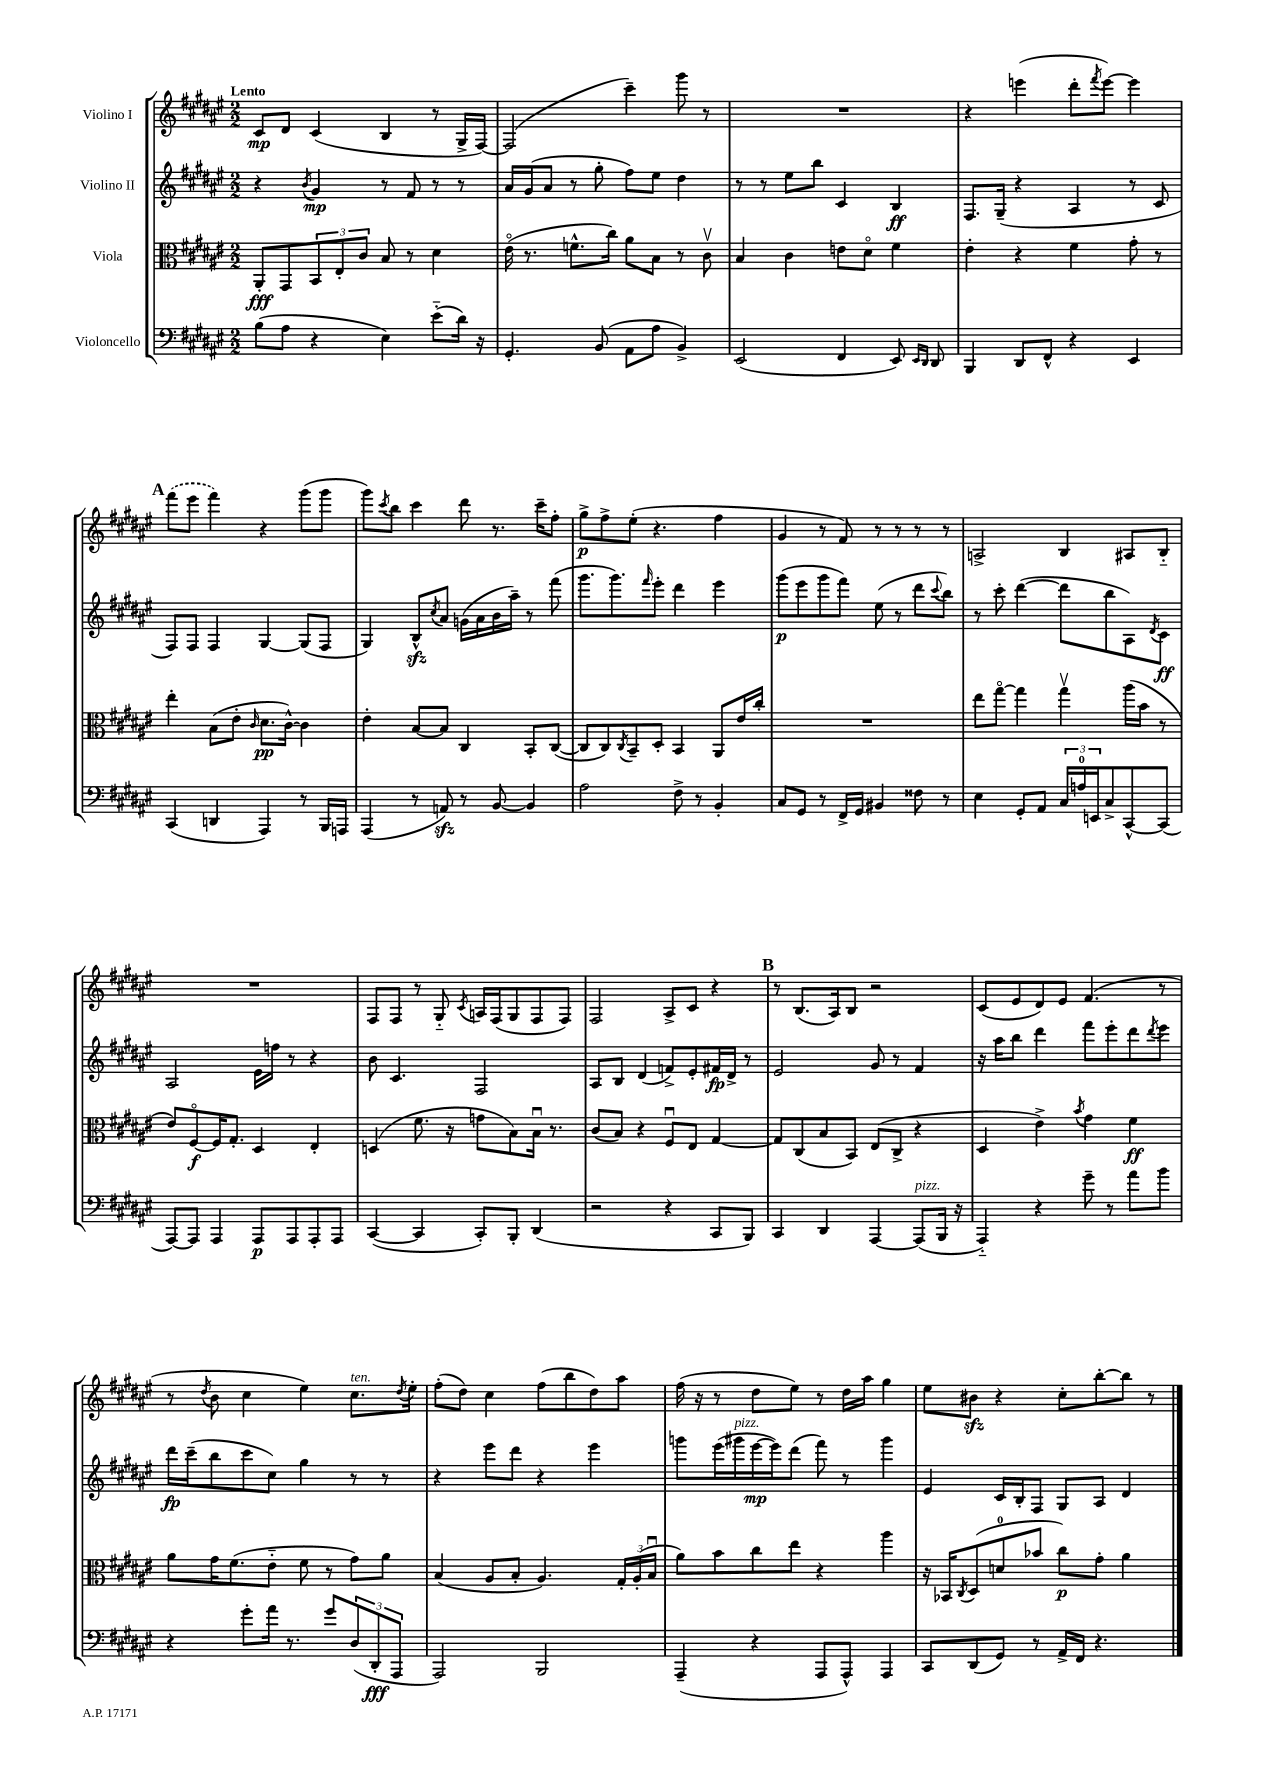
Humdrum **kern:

**kern	**kern	**kern	**kern
*staff4	*staff3	*staff2	*staff1
*clefF4	*clefC3	*clefG2	*clefG2
*k[f#c#g#d#a#e#]	*k[f#c#g#d#a#e#]	*k[f#c#g#d#a#e#]	*k[f#c#g#d#a#e#]
*M2/2	*M2/2	*M2/2	*M2/2
(8B\L	8AA#'/L	4r	8c#/L
8A#\J	8GG#/	.	8d#/J
.	.	8qb/	.
4r	12BB/	4g#/	(4c#/
.	12E#'/	.	.
.	12c#/J	.	.
4E#\)	8B/	8r	4B/
.	8r	8f#/	.
(8e#'~\L	4d#\	8r	8r
16d#\Jk)	.	8r	16G#^/LL
16r	.	.	[16F#/JJ)
=	=	=	=
4.GG#'/	(16e#o\	16a#/LL	(2F#/]
.	8.r	(16g#/J	.
.	.	8a#/J	.
.	8.f^^\L	8r	.
(8BB/	.	8gg#'\	.
.	16cc#\Jk)	.	.
8AA#\L	8a#\L	8ff#\L)	4ccc#~\)
8A#\J	8B\J	8ee#\J	.
4BB^/)	8r	4dd#\	8ggg#\
.	8c#v\	.	8r
=	=	=	=
(2EE#/	4B/	8r	1r
.	.	8r	.
.	4c#\	8ee#\L	.
.	.	8bb\J	.
4FF#/	8e\L	4c#/	.
.	8d#o\J	.	.
8EE#/)	4f#\	4B/	.
16qqEE#/LL	.	.	.
16qqDD#/JJ	.	.	.
8DD#/	.	.	.
=	=	=	=
4BBB/	4e#'\	8.F#/L	4r
.	.	(16G#~/Jk	.
8DD#/L	4r	4r	(4eee\
8FF#^^/J	.	.	.
4r	4f#\	4A#/	8ddd#'\L
.	.	.	8qfff#/
.	.	.	[8eee\J)
4EE#/	8g#'\	8r	4eee\]
.	8r	8c#/	.
=	=	=	=
(4CC#/	4ee#'\	8F#/L)	(8fff#\L
.	.	8F#/J	8eee#\J
4DD/	(8B\L	4F#/	4fff#\)
.	8e#'\J	.	.
.	16qqc#/	.	.
4AAA#/)	8.d#\L	[4G#/	4r
.	[16c#^^\Jk)	.	.
8r	4c#\]	(8G#/]L	(8ggg#\L
16BBB/LL	.	8F#/J	8ggg#\J
16AAA/JJ	.	.	.
=	=	=	=
(4AAA#/	4e#'\	4G#/)	8ggg#\L)
.	.	.	8qccc#/
.	.	.	8bb\J
8r	[8B/L	8B^^/L	4ccc#\
.	.	8qcc#/	.
8AA/)	8B/]J	8a#/J	.
8r	4C#/	(16g\LL	8ddd#\
.	.	16a#\	.
[8BB/	.	16b\	8.r
.	.	16aa#~\JJ)	.
4BB/]	8BB'/L	8r	.
.	.	.	16ccc#~\LK
.	([8C#/J	(8fff#\	8ff#'\J
=	=	=	=
2A#\	8C#/]L	8.ggg#\L	8gg#^\L
.	8C#/)	.	8ff#^\
.	.	8.ggg#\)	.
.	8qC#/	.	.
.	8BB~/	.	(8ee#'\J
.	.	16qqfff#/	.
.	8D#'/J	8eee#'\J	4.r
8F#^\	4BB/	4ddd#\	.
8r	.	.	.
4BB'/	8AA#/L	4eee#\	4ff#\
.	16e#/L	.	.
.	16cc#'/JJ	.	.
=	=	=	=
8C#/L	1r	(8ggg#\L	4g#/
8GG#/J	.	8eee#\	.
8r	.	8ggg#\	8r
16FF#^/LL	.	8fff#\J)	8f#/)
16GG#/JJ	.	.	.
4BB#/	.	(8ee#\	8r
.	.	8r	8r
8F##\	.	8ddd#\L	8r
.	.	8qqccc#/	.
8r	.	8bb\J)	8r
=	=	=	=
4E#\	8ee#\L	8r	2A^/
.	[8gg#o\J	8ccc#'\	.
8GG#'/L	4gg#\]	([4ddd#\	.
8AA#/J	.	.	.
24C#/LL	4gg#v\	8ddd#\]L	4B/
24A/	.	.	.
24EE/J	.	.	.
8C#^/	.	8bb\	.
[8CC#^^/	(16aa#\LL	8A#\)	8A#/L
.	16b\JJ	.	.
.	.	8qd#/	.
(8CC#/]J	8r	8c#\J	8B'~/J
=	=	=	=
[8AAA#/L)	8e#/L)	2A#/	1r
8AAA#/]J	[8F#o/	.	.
4AAA#/	16F#/]K	.	.
.	8.G#'/J	.	.
8AAA#/L	4D#/	16e#\LL	.
.	.	16ff\JJ	.
8AAA#/	.	8r	.
8AAA#'/	4E#'/	4r	.
8AAA#/J	.	.	.
=	=	=	=
([4CC#/	(4D/	8b\	8F#/L
.	.	4.c#/	8F#/J
4CC#/]	8.f#\	.	8r
.	.	.	8G#'~/
.	16r	.	.
.	.	.	8qc#/
8CC#'/L)	8g\L	2F#/	16A/LL
.	.	.	(16F#/J
8BBB'/J	8B\)	.	8G#/
(4DD#/	16Bu\Jk	.	8F#/
.	8.r	.	.
.	.	.	8F#/J)
=	=	=	=
2r	(8c#/L	8A#/L	2F#/
.	8B/J)	8B/J	.
.	4r	(4d#/	.
4r	8F#u/L	8f^/L)	8A#^/L
.	8E#/J	8e#'/	8c#/J
8CC#/L	[4G#/	16f#/L	4r
.	.	16d#^/JJ	.
8BBB/J)	.	8r	.
=	=	=	=
4CC#/	8G#/]L	2e#/	8r
.	(8C#/	.	(8.B/L
4DD#/	8B/	.	.
.	.	.	16A#/k)
.	8BB/J)	.	8B/J
[4AAA#/	(8E#/L	8g#/	2r
.	8C#^/J	8r	.
(8AAA#/]L	4r	4f#/	.
16BBB/Jk	.	.	.
16r	.	.	.
=	=	=	=
4AAA#'~/)	4D#/	16r	(8c#/L
.	.	16aa#\LK	.
.	.	8bb\J	8e#/
4r	4e#^\)	4ddd#\	8d#/)
.	.	.	8e#/J
.	8qb/	.	.
8g#~\	4g#\	8fff#\L	(4.f#/
8r	.	8eee#'\	.
8a#\L	4f#\	8ddd#\	.
.	.	8qddd#/	.
8b\J	.	8eee#\J	8r
=	=	=	=
4r	8a#\L	16ddd#\LL	8r
.	.	(16ccc#~\J	.
.	.	.	8qdd#/
.	16g#\K	8bb\	8b\
.	(8.f#\	.	.
8g#'\L	.	8ccc#\	4cc#\
16a#\Jk	8e#'~\J	8cc#\J)	.
8.r	.	.	.
.	8f#\	4gg#\	4ee#\)
8g#/L	8r	.	.
(12D#/	8g#\L)	8r	8.cc#\L
12DD#'/	.	.	.
.	8a#\J	8r	.
12AAA#/J	.	.	.
.	.	.	8qdd#/
.	.	.	16ee#'\Jk
=	=	=	=
2AAA#/)	(4B/	4r	(8ff#'\L
.	.	.	8dd#\J)
.	8A#/L	8eee#\L	4cc#\
.	8B'/J	8ddd#\J	.
2BBB/	4.A#/)	4r	(8ff#\L
.	.	.	8bb\
.	.	4eee#\	8dd#\)
.	24G#'/LL	.	8aa#\J
.	(24A#'/	.	.
.	24Bu/JJ	.	.
=	=	=	=
(4AAA#~/	8a#\L)	8ggg\L	(16ff#\
.	.	.	16r
.	8b\	(16eee#\L	8r
.	.	16ggg#\	.
4r	8cc#\	[16eee#\	8dd#\L
.	.	16eee#\]J)	.
.	8ee#\J	(8ddd#\J	8ee#\J)
8AAA#/L	4r	8fff#\)	8r
8AAA#^^/J)	.	8r	16dd#\LL
.	.	.	16aa#\JJ
4AAA#/	4aa#\	4ggg#\	4gg#\
=	=	=	=
8CC#/L	16r	4e#/	8ee#\L
.	16BB-/LK	.	.
.	8qC#/	.	.
(8DD#/	(8D#/	.	8b#\J
8GG#/J)	8d/	16c#/LL	4r
.	.	16B'/J	.
8r	8b-/J	8F#/J	.
16AA#^/LL	8cc#\L)	8G#/L	8cc#'\L
16FF#/JJ	.	.	.
4.r	8g#'\J	8A#/J	[8bb'\
.	4a#\	4d#/	8bb\]J
.	.	.	8r
==	==	==	==
*-	*-	*-	*-
